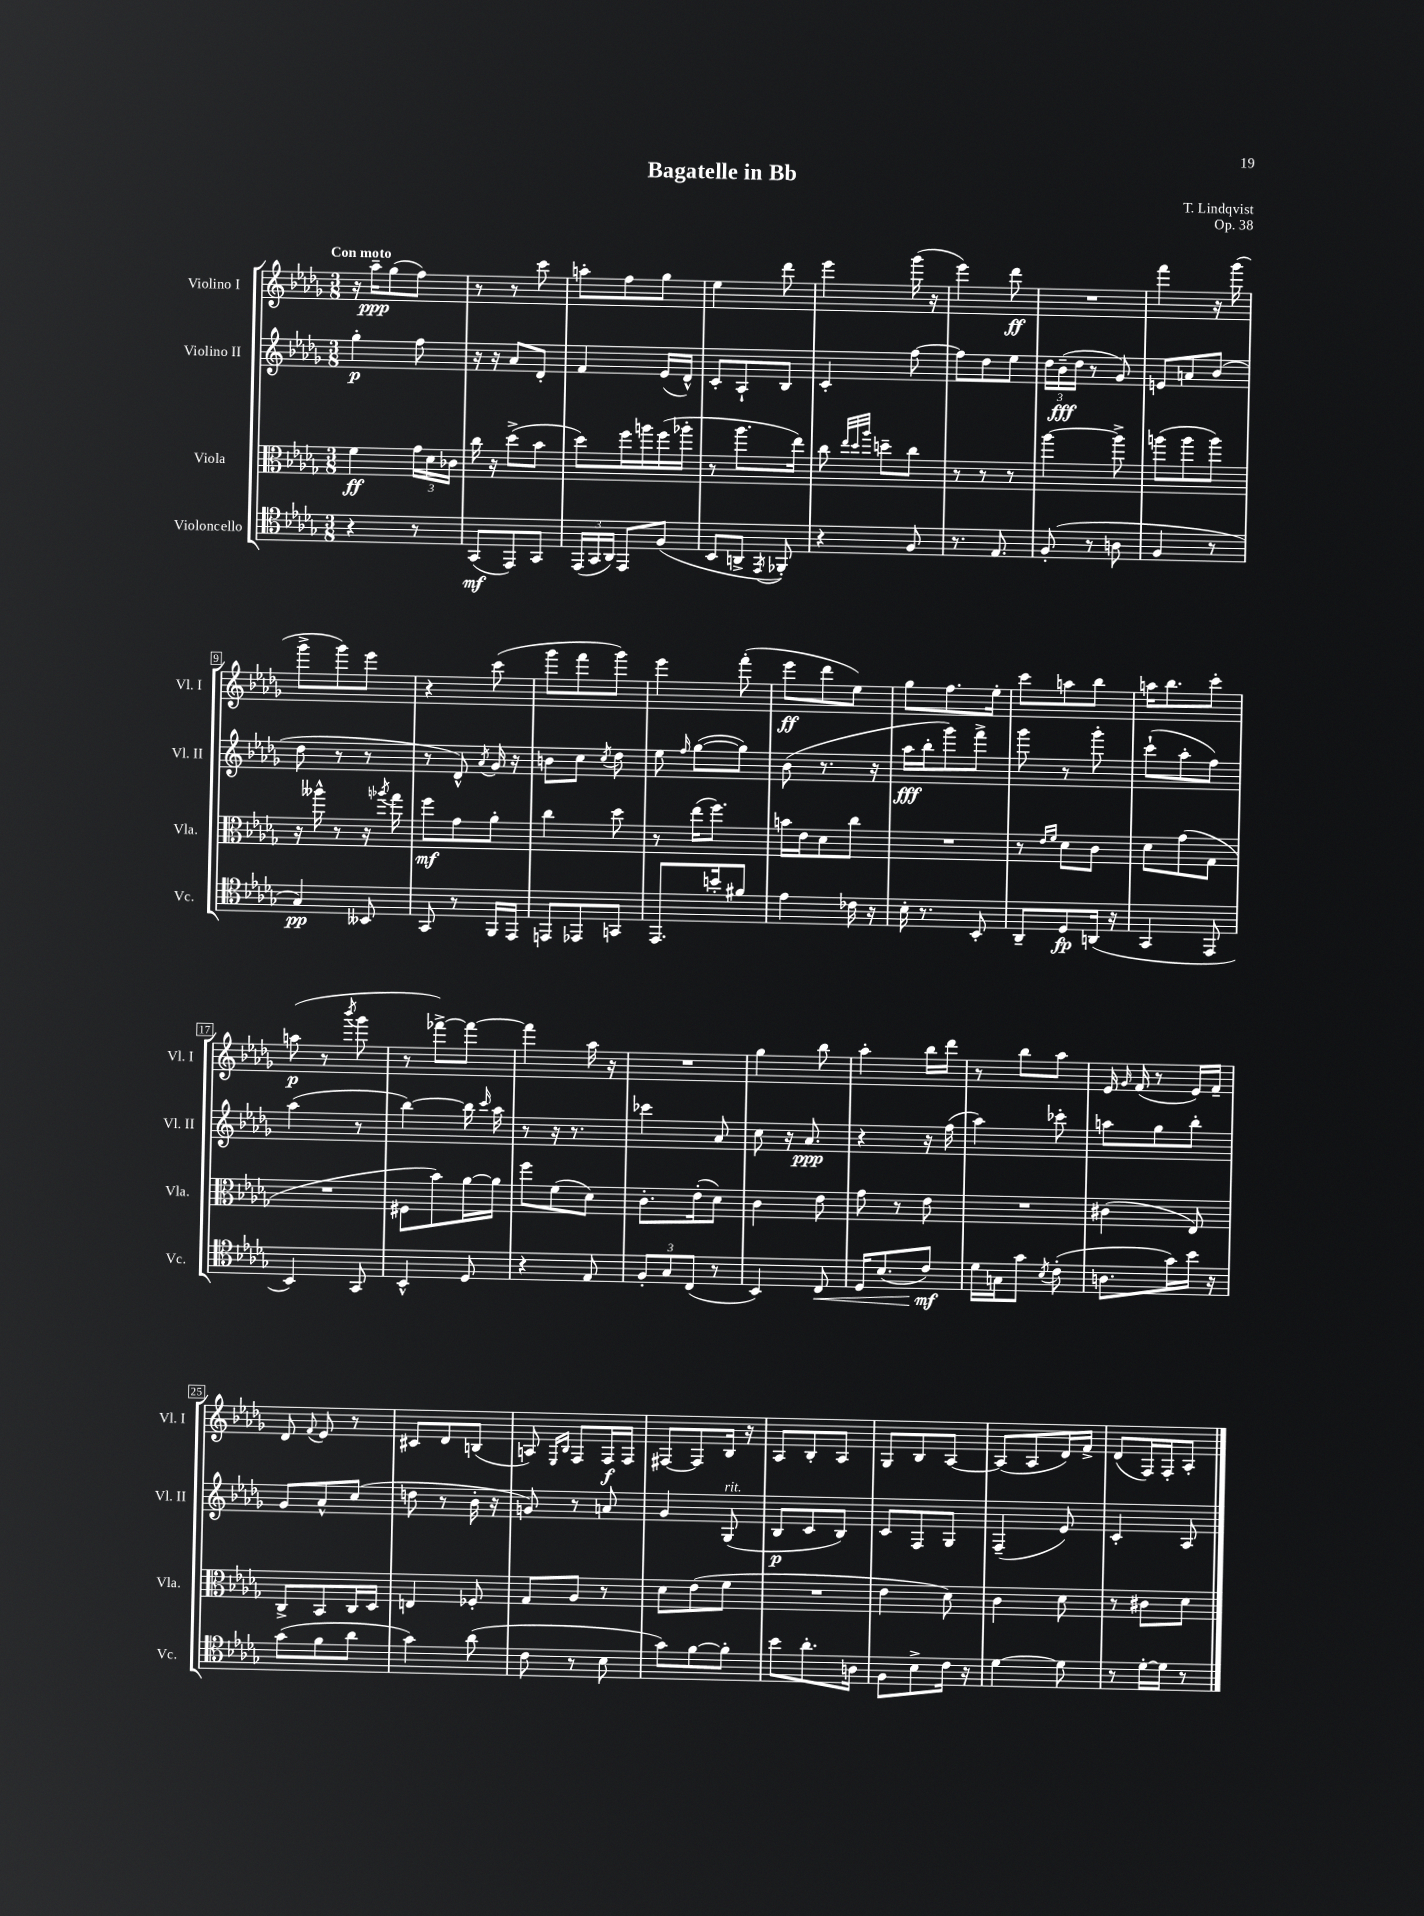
\header { title = "Bagatelle in Bb" composer = "T. Lindqvist" opus = "Op. 38" }
<<
\new StaffGroup <<
\new Staff = "s0" \with { instrumentName = "Violino I" shortInstrumentName = "Vl. I" } {
    \clef treble \key des \major \numericTimeSignature \time 3/8 \tempo "Con moto"
    \autoBeamOff r16 aes''16[--\ppp ges''8( f''8]) |
    r8 r8 c'''8 |
    a''8[-. f''8 ges''8] |
    ees''4 des'''8 |
    ees'''4 ges'''16( r16 |
    ees'''4) des'''8\ff |
    R4. |
    f'''4 r16 ges'''16( |
    ges'''8[-> ges'''8) ees'''8] |
    r4 c'''8( |
    ges'''8[ f'''8 ges'''8]) |
    ees'''4 f'''8-.( |
    ees'''8[\ff des'''8 ees''8]) |
    ges''8[ f''8. ees''16]-. |
    c'''8[ a''8 bes''8] |
    a''16[ bes''8. c'''8]-. |
    a''8\p( r8 \acciaccatura { bes'''8 } ges'''8 |
    r8 fes'''8[~->) fes'''8]~ |
    fes'''4 aes''16 r16 |
    R4. |
    ges''4 bes''8 |
    aes''4-. bes''16[ des'''16] |
    r8 bes''8[ aes''8] |
    ees'16 \grace { ges'16 } f'16( r8 ees'16[) f'16]-- |
    des'8 \appoggiatura { f'8 } ees'8 r8 |
    cis'8[ des'8 b8]( |
    a8) \grace { ees16[ bes16] } f8[ f16\f f16] |
    fis8[~ fis8 bes16] r16 |
    aes8[ bes8-. aes8] |
    ges8[ bes8 aes8]~ |
    aes8[( aes8 des'16) f'16]-> |
    des'8[( f16) f16-. aes8]-. \bar "|." |
}
\new Staff = "s1" \with { instrumentName = "Violino II" shortInstrumentName = "Vl. II" } {
    \clef treble \key des \major \numericTimeSignature \time 3/8
    \autoBeamOff ges''4-.\p f''8 |
    r16 r16 aes'8[ des'8]-. |
    f'4 ees'16[( des'16]-^) |
    c'8[-. aes8-! bes8] |
    c'4-. f''8~ |
    f''8[ des''8 ees''8] |
    \tuplet 3/2 { des''16[ bes'16--\fff( des''16] } r8 ges'8) |
    e'8[ a'8 bes'8]( |
    des''8 r8 r8 |
    r8 des'8-^) \acciaccatura { aes'8 } ges'16 r16 |
    b'8[ c''8] \acciaccatura { c''8 } des''8 |
    ees''8 \grace { f''16 } ges''8[~( ges''8]) |
    bes'8( r8. r16 |
    aes''16[\fff bes''16-. ges'''8) f'''8]-> |
    ges'''8 r8 ges'''8-. |
    c'''8[-!( aes''8-. f''8]) |
    aes''4( r8 |
    bes''4~) bes''16 \grace { c'''16 } aes''16 |
    r8 r16 r8. |
    ces'''4 aes'8 |
    c''8 r16 aes'8.\ppp |
    r4 r16 f''16( |
    aes''4) ces'''8-. |
    a''8[ ges''8 bes''8]-. |
    ges'8[ aes'8-^ c''8]( |
    d''8 r8 bes'16-. r16 |
    g'8) r8 a'8 |
    ges'4 ges8^\markup { \italic "rit." }( |
    bes8[\p c'8 bes8]) |
    c'8[ f8 ges8] |
    f4--( ees'8) |
    c'4-. aes8 \bar "|." |
}
\new Staff = "s2" \with { instrumentName = "Viola" shortInstrumentName = "Vla." } {
    \clef alto \key des \major \numericTimeSignature \time 3/8
    \autoBeamOff f'4\ff \tuplet 3/2 { ges'16[ des'16 ces'16] } |
    c''16 r16 des''8[->( bes'8] |
    des''8[) f''16 a''16 f''16( aes''16]-. |
    r8 aes''8.[ ees''16]) |
    c''8 \grace { ees''32[ des''32 aes''32] } d''8[-- c''8] |
    r8 r8 r8 |
    aes''4~ aes''8-> |
    a''8[( a''8 a''8]) |
    r16 aeses''16-^ r8 r16 \acciaccatura { aes''8 } ges''16 |
    f''8[\mf ges'8 aes'8]-. |
    c''4 des''8 |
    r8 ees''16[( f''8.]) |
    b'16[ ees'16 des'8 c''8] |
    R4. |
    r8 \grace { ees'16[ f'16] } des'8[ c'8] |
    des'8[ ges'8( ges8] |
    R4. |
    fis8[ bes'8) aes'16~ aes'16] |
    f''8[ f'8( des'8]) |
    c'8.[-. ees'16-.( des'8]) |
    c'4 ees'8 |
    ges'8 r8 ees'8 |
    R4. |
    cis'4( ees8) |
    c8[-> bes,8 c16 des16] |
    e4 fes8-. |
    ges8[ aes8] r8 |
    des'8[ ees'8( f'8] |
    R4. |
    ees'4 des'8) |
    c'4 des'8 |
    r8 cis'8[ des'8] \bar "|." |
}
\new Staff = "s3" \with { instrumentName = "Violoncello" shortInstrumentName = "Vc." } {
    \clef tenor \key des \major \numericTimeSignature \time 3/8
    \autoBeamOff r4 r8 |
    ges,8[\mf( ees,8) ges,8] |
    \tuplet 3/2 { ees,16[( ges,16 aes,16]) } ees,8[ f8]( |
    bes,8[ a,8]-> \acciaccatura { ees,8 } fes,8-.) |
    r4 f8 |
    r8. ees8. |
    f8-.( r8 a8 |
    f4 r8 |
    ges4\pp) beses,8 |
    ges,8 r8 f,16[ ees,16] |
    e,8[ ees,8 g,8] |
    ees,8.[ b'16-. fis'8] |
    ees'4 ces'16 r16 |
    bes16-. r8. bes,8-. |
    aes,8[-- des8\fp a,16]( r16 |
    ges,4 ees,8 |
    bes,4) ges,8 |
    bes,4-^ des8 |
    r4 ees8 |
    \tuplet 3/2 { f8[-. ges8 c8]( } r8 |
    bes,4) c8\< |
    des16[ bes8.( c'8]\mf\!) |
    des'16[ g16 ges'8] \acciaccatura { bes8 } c'8-.( |
    a8.[ ges'16) bes'16] r16 |
    ges'8[( f'8 aes'8] |
    ges'4) aes'8( |
    c'8 r8 bes8 |
    ges'8[) f'8~ f'8]-. |
    bes'8[ aes'8.-. a16] |
    f8[ bes8-> c'16] r16 |
    des'4~ des'8 |
    r8 des'16[~-. des'16] r8 \bar "|." |
}
>>
>>
\layout { \context { \Score \override BarNumber.stencil = #(make-stencil-boxer 0.1 0.3 ly:text-interface::print) } }
